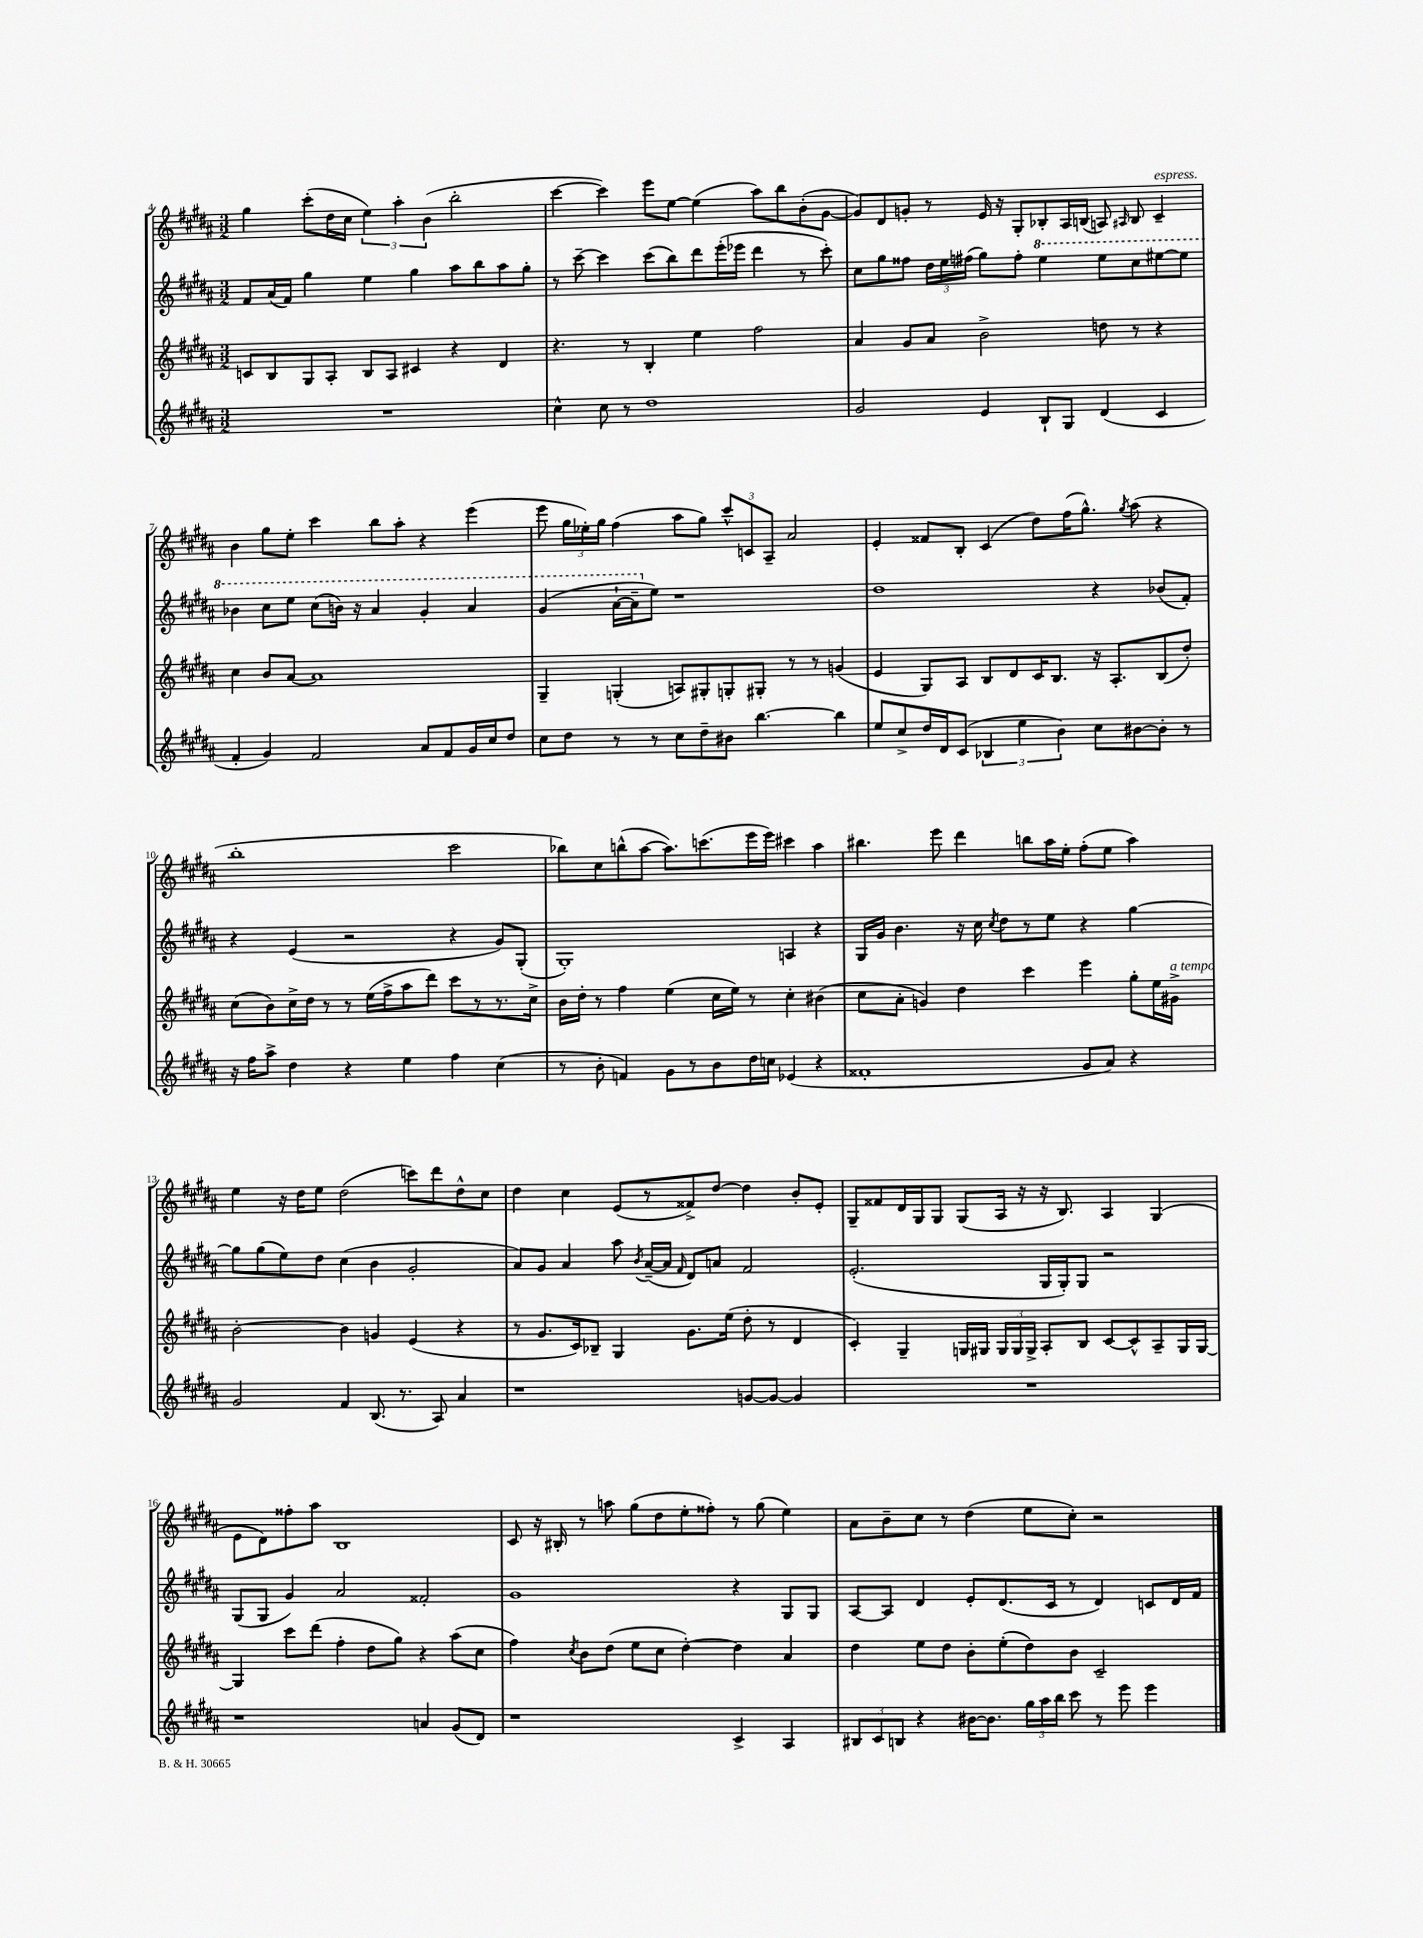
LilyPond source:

<<
\new StaffGroup <<
\new Staff = "s0" {
    \clef treble \key b \major \numericTimeSignature \time 3/2
    \autoBeamOff gis''4 cis'''8[-.( dis''16 cis''16] \tuplet 3/2 { e''4) ais''4-. b'4( } b''2-. |
    cis'''4~ cis'''4) e'''8[ e''8]~ e''4( ais''8[) b''8 b'8-.( gis'8]~ |
    gis'8[) dis'8 g'8]-. r8 e'16 r16 gis8[-. bes8-. ais16 b16]( a8) \grace { ais16 } b8 cis'4--^\markup { \italic "espress." } |
    b'4 gis''8[ e''8]-. cis'''4 b''8[ ais''8]-. r4 e'''4( |
    e'''8 \tuplet 3/2 { gis''16[ ees''16-.) gis''16] } fis''4( ais''8[ gis''8]) \tuplet 3/2 { cis'''8[-^ c'8 ais8]-- } ais'2 |
    e'4-. fisis'8[ b8]-. cis'4( dis''8[) fis''16( gis''8.]-^) \acciaccatura { gis''8 } ais''8( r4 |
    b''1-. cis'''2 |
    bes''8[) cis''8 b''8-^( ais''8]~ ais''8.[) c'''8.( e'''16 e'''16]) cis'''4 ais''4 |
    bis''4. e'''8 dis'''4 b''8[ ais''16 e''16]-. fis''8[-.( e''8] ais''4) |
    e''4 r16 dis''16[ e''8] dis''2( c'''8[) dis'''8 dis''8-^ cis''8] |
    dis''4 cis''4 e'8[( r8 fisis'8->) dis''8]~ dis''4 b'8[-. e'8]-. |
    gis8[-- fisis'8 dis'16 gis16 gis8] gis8[( ais16] r16 r16 b8.) ais4 gis4( |
    e'8[ dis'8) fisis''8-. ais''8] b1 |
    cis'8 r16 bis16-. r8 a''8 gis''8[( dis''8 e''8-. fisis''8]-.) r8 gis''8( e''4) |
    ais'8[ b'8-- cis''8] r8 dis''4( e''8[ cis''8]-.) r2 \bar "|." |
}
\new Staff = "s1" {
    \clef treble \key b \major \numericTimeSignature \time 3/2
    \autoBeamOff fis'8[ ais'16( fis'16]) gis''4 e''4 gis''4 ais''8[ b''8 ais''8 gis''8]-. |
    r8 cis'''8~-- cis'''4 cis'''8[( b''8) dis'''8 e'''16-.( ees'''16] dis'''4 r8 cis'''8-.) |
    cis''8[ gis''8 fisis''8] \tuplet 3/2 { dis''16[ e''16 fis''16]( } gis''8[) fis''8]-. \ottava #1 e'''4 e'''8[ cis'''8 eis'''8~ eis'''8] |
    bes''4 cis'''8[ e'''8] cis'''8[( b''16]) r16 ais''4 gis''4-. ais''4 |
    gis''4( ais''16[~-! ais''16-- \ottava #0 e''8]) r1 |
    dis''1 r4 bes'8[( fis'8]-.) |
    r4 e'4( r2 r4 gis'8[) gis8]-.( |
    gis1-.) a4 r4 |
    gis16[ gis'16] b'4. r16 cis''16 \acciaccatura { cis''8 } dis''8[ r8 e''8] r4 gis''4~ |
    gis''8[ gis''8( e''8) dis''8] cis''4( b'4 gis'2-. |
    ais'8[) gis'8] ais'4 ais''8 \acciaccatura { b'8 } ais'16[~--( ais'16] \grace { fis'16 } dis'8[) a'8] fis'2 |
    e'2.-.( gis16[ gis16-.) gis8] r2 |
    gis8[( gis8] gis'4) ais'2 fisis'2-. |
    gis'1 r4 gis8[ gis8] |
    ais8[~ ais8] dis'4 e'8[-. dis'8.( cis'16] r8 dis'4) c'8[ dis'16 fis'16] \bar "|." |
}
\new Staff = "s2" {
    \clef treble \key b \major \numericTimeSignature \time 3/2
    \autoBeamOff c'8[ b8 gis8 ais8]-. b8[ ais8] cis'4 r4 dis'4 |
    r4. r8 b4-. e''4 fis''2 |
    ais'4 gis'8[ ais'8] b'2-> d''8 r8 r4 |
    cis''4 b'8[ ais'8]~ ais'1 |
    gis4-- g4-.( a8[) gis8-. g8-. gis8]-. r8 r8 g'4( |
    e'4 gis8[) ais8] b8[ dis'8 cis'16 b8.] r16 ais8.[-. b8( dis''8]-.) |
    cis''8[( b'8) cis''16-> dis''16] r8 r8 e''16[( fis''16-> ais''8 dis'''8]) cis'''8[ r8 r8. cis''16]-> |
    b'16[ dis''16]-. r8 fis''4 e''4( cis''16[ e''16]) r8 cis''4-. bis'4( |
    cis''8[ ais'8]-. g'4) dis''4 cis'''4 e'''4 gis''8[-. e''16 gis'16]->^\markup { \italic "a tempo" } |
    b'2~-. b'4 g'4 e'4( r4 |
    r8 gis'8.[ cis'16) bes8]-- gis4 gis'8.[ e''16]( dis''8-. r8 dis'4 |
    cis'4-.) gis4-- g16[ gis16] \tuplet 3/2 { gis16[ gis16 gis16]-> } ais8[-. b8] cis'8[~ cis'8-^ ais8-- gis16 gis16]~ |
    gis4 cis'''8[ dis'''8]( fis''4-. dis''8[ gis''8]) r4 ais''8[( cis''8] |
    fis''4) \acciaccatura { cis''8 } b'8[ dis''8]( e''8[ cis''8] dis''4~-.) dis''4 ais'4 |
    dis''4 e''8[ dis''8] b'8[-. e''8-.( dis''8) b'8] cis'2-- \bar "|." |
}
\new Staff = "s3" {
    \clef treble \key b \major \numericTimeSignature \time 3/2
    \autoBeamOff R1. |
    cis''4-^ cis''8 r8 dis''1 |
    gis'2 e'4 b8[-! gis8] dis'4( cis'4 |
    fis'4-. gis'4) fis'2 ais'8[ fis'8 gis'16 cis''16 dis''8] |
    cis''8[ dis''8] r8 r8 cis''8[ dis''8-- bis'8] b''4.~ b''4 |
    e''8[ cis''8-> dis''16 dis'16 cis'8]( \tuplet 3/2 { bes4 e''4 b'4) } cis''8[ bis'8~ bis'8]-. r8 |
    r16 fis''16[ ais''8]-> dis''4 r4 e''4 fis''4 cis''4( |
    r8 b'8-. f'4) gis'8[ r8 b'8 dis''16 c''16] ees'4( r4 |
    fisis'1-. gis'8[ ais'8]) r4 |
    gis'2 fis'4 b8.( r8. ais8) ais'4 |
    r1 g'8[~ g'8]~ g'4 |
    R1. |
    r1 a'4 gis'8[( dis'8]) |
    r1 cis'4-> ais4 |
    \tuplet 3/2 { bis8[ cis'8 b8] } r4 bis'16[~ bis'8.] \tuplet 3/2 { gis''16[ ais''16 b''16] } cis'''8 r8 e'''8 e'''4 \bar "|." |
}
>>
>>
\layout { \context { \Score currentBarNumber = #4 } }
